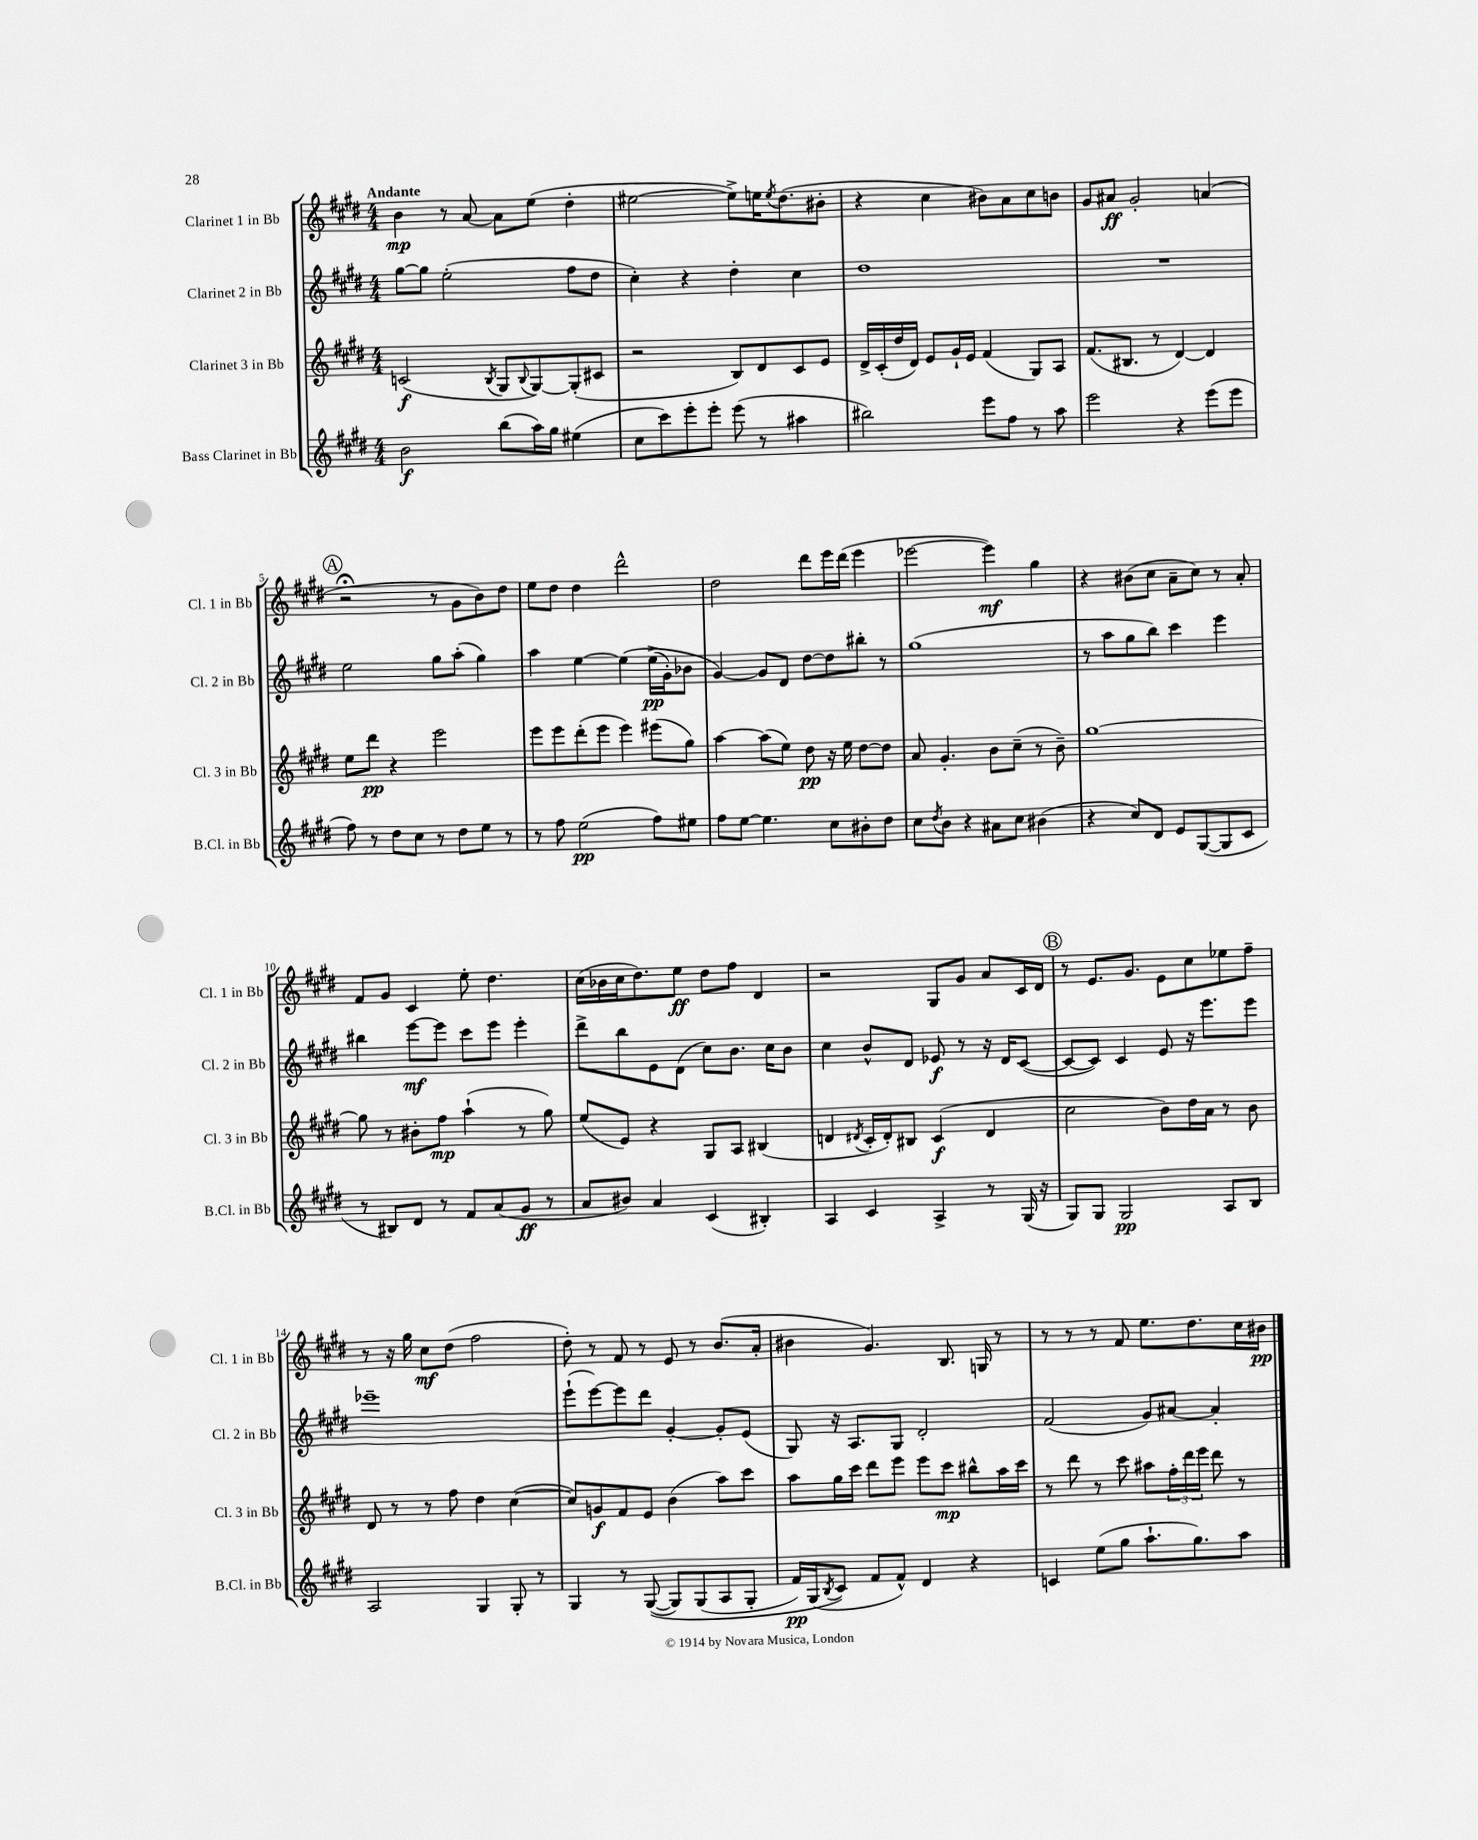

**kern	**kern	**kern	**kern
*staff4	*staff3	*staff2	*staff1
*clefG2	*clefG2	*clefG2	*clefG2
*k[f#c#g#d#]	*k[f#c#g#d#]	*k[f#c#g#d#]	*k[f#c#g#d#]
*M4/4	*M4/4	*M4/4	*M4/4
2b	(2c	[8gg#	4b
.	.	8gg#]	.
.	.	(2ee'	8r
.	.	.	[8a
.	8qB	.	.
(8bb	8G#	.	8a]
.	8qqB	.	.
16aa)	[8G#)	.	(8ee
16gg#	.	.	.
(4ee#	(8G#']	8ff#	4dd#'
.	8c#	8dd#	.
=	=	=	=
8cc#	2r	4cc#')	[2ee#
8ccc#)	.	.	.
8eee'	.	4r	.
8eee'	.	.	.
(8eee	8B)	4dd#'	8ee#^])
8r	8d#	.	16ee
.	.	.	8qee
.	.	.	(8.dd#
4aa#	8c#	4cc#	.
.	8e	.	8b#'
=	=	=	=
2bb#)	16d#^	1dd#	4r
.	(16c#'	.	.
.	16dd#	.	.
.	16d#)	.	.
.	8e	.	4cc#
.	16g#`	.	.
.	16e	.	.
8eee	(4f#	.	8b#)
8ff#	.	.	8a
8r	8G#)	.	8cc#
8aa	8A	.	8b
=	=	=	=
2eee	(8.f#	1r	8g#
.	.	.	8a#
.	8.B#	.	.
.	.	.	2g#'
.	8r	.	.
4r	[4d#)	.	.
(8eee	4d#]	.	(4a
8eee	.	.	.
=	=	=	=
8ff#)	8ee	2ee	2r;
8r	8ddd#	.	.
8dd#	4r	.	.
8cc#	.	.	.
8r	2eee	8gg#	8r
8dd#	.	(8aa'	8g#
8ee	.	4gg#)	8b)
8r	.	.	8dd#
=	=	=	=
8r	8eee	4aa	8ee
8ff#	8eee	.	8dd#
(2ee	(8ddd#'	[4ee	4dd#
.	8eee	.	.
.	4eee)	&(4ee]	2ddd#^^
8ff#)	(8eee#	(16ee^	.
.	.	16g#')	.
8ee#	8gg#)	8b-	.
=	=	=	=
8ff#	[4aa	[4g#&)	2dd#
[8ee	.	.	.
4.ee]	(8aa]	8g#]	.
.	8ee)	8d#	.
.	8dd#	[8dd#	8ddd#
8cc#	16r	8dd#]	16eee
.	16ee	.	(16ddd#
8b#'	[8dd#	8bb#'	4eee
8dd#	8dd#]	8r	.
=	=	=	=
8cc#	8a	(1gg#	[2eee-
8qdd#	.	.	.
8b	4.g#'	.	.
4r	.	.	.
8a#	8b	.	4eee-])
8cc#	(8cc#~	.	.
(4b#	8r	.	4gg#
.	8b~)	.	.
=	=	=	=
4r	[1gg#	8r	4r
.	.	8aa	.
8cc#)	.	8gg#	(8b#
8d#	.	8bb)	8cc#
8e	.	4ccc#	8a~
([8G#	.	.	8cc#)
8G#]	.	4eee	8r
8c#	.	.	8a'
=	=	=	=
8r	8gg#]	4bb#	8f#
8B#)	8r	.	8g#
8d#	8b#'	[8eee	4c#
8r	8ff#	8eee]	.
8f#	(4aa`	8ccc#	8ee'
(8a	.	8eee	4.dd#
8g#	8r	4eee'	.
8r	8gg#)	.	.
=	=	=	=
8a	(8ee	8ddd#^	(16cc#
.	.	.	16b-
8b#)	8e)	8bb	16cc#
.	.	.	8.dd#)
4a	4r	8e	.
.	.	(8d#	8ee
(4c#	8G#	8cc#)	8dd#
.	8A	8.b	8ff#
4B#')	(4B#	.	4d#
.	.	16cc#	.
.	.	8b	.
=	=	=	=
4A	4d	4cc#	2r
.	8qd#	.	.
4c#	16c#'	8b^^	.
.	16d#')	.	.
.	8B#	8d#	.
4A^	(4c#	8e-	8G#
.	.	8r	8g#
8r	4d#	16r	8a
.	.	16d#	.
(16G#	.	([8c#	16c#
16r	.	.	16d#
=	=	=	=
8G#)	2cc#	8c#_	8r
8G#	.	8c#])	8.e
2G#	.	4c#	.
.	.	.	8.g#
.	8b)	8e	8e
.	16dd#	16r	8cc#
.	16a	8.eee	.
8A	8r	.	8ee-
8B	8b	8eee	8ff#~
=	=	=	=
2A	8d#	1eee-~	8r
.	8r	.	16r
.	.	.	16gg#
.	8r	.	8cc#
.	8ff#	.	(8dd#
4G#	4dd#	.	2ff#
8G#'	([4cc#	.	.
8r	.	.	.
=	=	=	=
4G#	8cc#])	(8eee`	8dd#')
.	8g	[8eee)	8r
8r	8f#	8eee]	8f#
&(([8G#	8e	8ddd#	8r
8G#])	(4b	[4g#'	8e
(8G#	.	.	8r
8A	8aa)	8g#']	(8.b
8G#'	8ccc#	(8e	.
.	.	.	16a'
=	=	=	=
16f#)	8aa	8G#)	4b#
(16G#	.	.	.
8qB	.	.	.
8c#&)	16gg#	16r	.
.	16ccc#	8.A	.
8f#	8ddd#	.	4.g#)
8f#^^)	8eee	8G#	.
4d#	8eee	2d#'	.
.	8ccc#	.	8.B
4r	8bb#^^	.	.
.	.	.	16G
.	16aa	.	8r
.	16ccc#	.	.
=	=	=	=
4c	8r	(2f#	8r
.	8ddd#	.	8r
(8ee	8r	.	8r
8gg#	8ccc#	.	8f#
8.aa`	8aa#	8g#)	8.ee
.	24ff#'	[8a#	.
.	24ddd#	.	.
8.gg#)	.	.	8.dd#
.	24eee	.	.
.	8ddd#	4a#']	.
8aa	8r	.	16cc#
.	.	.	16b#
==	==	==	==
*-	*-	*-	*-
